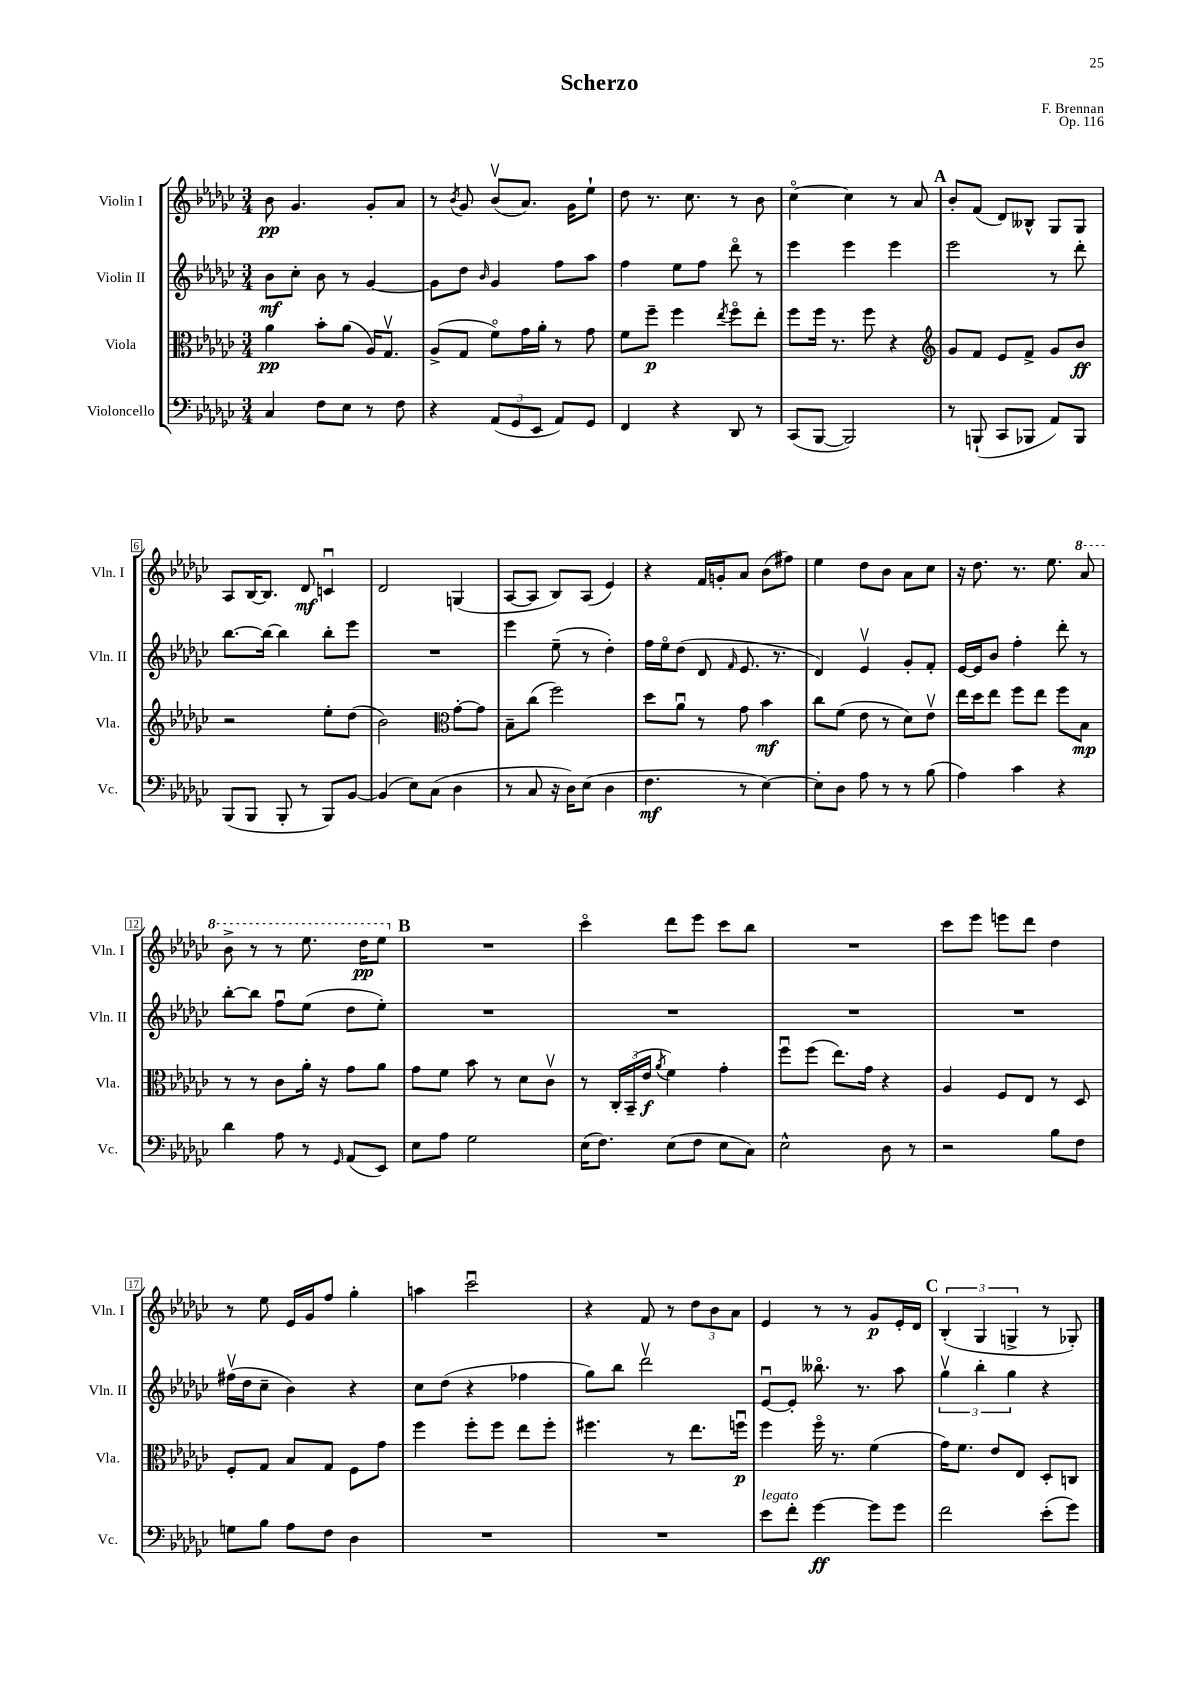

**kern	**dynam	**kern	**dynam	**kern	**dynam	**kern	**dynam
*part4	*part4	*part3	*part3	*part2	*part2	*part1	*part1
*staff4	*staff4	*staff3	*staff3	*staff2	*staff2	*staff1	*staff1
*I"Violoncello	*	*I"Viola	*	*I"Violin II	*	*I"Violin I	*
*I'Vc.	*	*I'Vla.	*	*I'Vln. II	*	*I'Vln. I	*
*clefF4	*	*clefC3	*	*clefG2	*	*clefG2	*
*k[b-e-a-d-g-c-]	*	*k[b-e-a-d-g-c-]	*	*k[b-e-a-d-g-c-]	*	*k[b-e-a-d-g-c-]	*
*M3/4	*	*M3/4	*	*M3/4	*	*M3/4	*
=1	=1	=1	=1	=1	=1	=1	=1
4C-/	.	4a-\	pp	8b-\L	mf	8b-\	pp
.	.	.	.	8cc-'\J	.	4.g-/	.
8F\L	.	8b-'\L	.	8b-\	.	.	.
8E-\J	.	(8a-\J	.	8r	.	.	.
8r	.	16A-/KL)	.	[4g-/	.	8g-'/L	.
.	.	8.G-v/J	.	.	.	.	.
8F\	.	.	.	.	.	8a-/J	.
=2	=2	=2	=2	=2	=2	=2	=2
4r	.	(8A-^/L	.	8g-\L]	.	8r	.
.	.	.	.	.	.	8qb-/	.
.	.	8G-/J	.	8dd-\J	.	8g-/	.
.	.	.	.	16qqb-/	.	.	.
(12AA-/L	.	8f\L)	.	4g-/	.	(8b-v/L	.
12GG-/	.	.	.	.	.	.	.
.	.	16g-\L	.	.	.	8.a-/J)	.
12EE-/J	.	.	.	.	.	.	.
.	.	16a-'\JJ	.	.	.	.	.
8AA-/L)	.	8r	.	8ff\L	.	.	.
.	.	.	.	.	.	16g-\KL	.
8GG-/J	.	8g-\	.	8aa-\J	.	8ee-`\J	.
=3	=3	=3	=3	=3	=3	=3	=3
4FF/	.	8f\L	.	4ff\	.	8dd-\	.
.	.	8ff~\J	p	.	.	8.r	.
4r	.	4ff\	.	8ee-\L	.	.	.
.	.	.	.	.	.	8.cc-\	.
.	.	.	.	8ff\J	.	.	.
.	.	8qee-/	.	.	.	.	.
8DD-/	.	8ff\L	.	8ddd-\	.	8r	.
8r	.	8ee-'\J	.	8r	.	8b-\	.
=4	=4	=4	=4	=4	=4	=4	=4
(8CC-/L	.	8ff\L	.	4eee-\	.	[4cc-\	.
[8BBB-/J	.	16ff\Jk	.	.	.	.	.
.	.	8.r	.	.	.	.	.
2BBB-/])	.	.	.	4eee-\	.	4cc-\]	.
.	.	8ff\	.	.	.	.	.
.	.	4r	.	4eee-\	.	8r	.
.	.	.	.	.	.	8a-/	.
!!LO:REH:place=s1:t=A
=5	=5	=5	=5	=5	=5	=5	=5
*	*	*clefG2	*	*	*	*	*
8r	.	8g-/L	.	2eee-\	.	8b-'/L	.
(8BBBn`/	.	8f/J	.	.	.	(8f/J	.
8CC-/L	.	8e-/L	.	.	.	8d-/L)	.
8BBB-X/J	.	8f^/J	.	.	.	8B--X^^/J	.
8AA-/L)	.	8g-/L	.	8r	.	8G-/L	.
8BBB-/J	.	8b-/J	ff	8ddd-'\	.	8G-/J	.
!!LO:LB:g=z
=6	=6	=6	=6	=6	=6	=6	=6
(8BBB-/L	.	2r	.	[8.bb-\L	.	8A-/L	.
8BBB-/J	.	.	.	.	.	[16B-/K	.
.	.	.	.	16bb-\Jk_	.	8.B-/J]	.
8BBB-'/	.	.	.	4bb-\]	.	.	.
8r	.	.	.	.	.	8d-/	mf
8BBB-/L)	.	8ee-'\L	.	8bb-'\L	.	4cnu/	.
[8BB-/J	.	(8dd-\J	.	8eee-\J	.	.	.
=7	=7	=7	=7	=7	=7	=7	=7
(4BB-/]	.	2b-\)	.	2.r	.	2d-/	.
8E-\L)	.	.	.	.	.	.	.
(8C-\J	.	.	.	.	.	.	.
*	*	*clefC3	*	*	*	*	*
4D-\	.	[8g-'\L	.	.	.	(4Gn/	.
.	.	8g-\J]	.	.	.	.	.
=8	=8	=8	=8	=8	=8	=8	=8
8r	.	8B-~\L	.	4eee-\	.	[8A-/L	.
8C-/	.	(8cc-\J	.	.	.	8A-/J]	.
16r	.	2ff\)	.	(8ee-~\	.	8B-/L)	.
16D-\KL)	.	.	.	.	.	.	.
(8E-\J	.	.	.	8r	.	(8A-/J	.
4D-\	.	.	.	4dd-'\)	.	4e-/)	.
=9	=9	=9	=9	=9	=9	=9	=9
4.F\	mf	8dd-\L	.	16ff\LL	.	4r	.
.	.	.	.	16ee-\J	.	.	.
.	.	8a-u\J	.	(8dd-\J	.	.	.
.	.	8r	.	8d-/	.	16f/LL	.
.	.	.	.	.	.	16gn'/J	.
.	.	.	.	16qqf/	.	.	.
8r	.	8g-\	.	8.e-/	.	8a-/J	.
[4E-\)	.	4b-\	mf	.	.	(8b-\L	.
.	.	.	.	8.r	.	.	.
.	.	.	.	.	.	8ff#X\J)	.
=10	=10	=10	=10	=10	=10	=10	=10
8E-'\L]	.	8cc-\L	.	4d-/)	.	4ee-\	.
8D-\J	.	(8f\J	.	.	.	.	.
8A-\	.	8e-\	.	4e-v/	.	8dd-\L	.
8r	.	8r	.	.	.	8b-\J	.
8r	.	8d-\L)	.	8g-'/L	.	8a-\L	.
(8B-\	.	8e-v\J	.	8f'/J	.	8cc-\J	.
=11	=11	=11	=11	=11	=11	=11	=11
4A-\)	.	16ee-\LL	.	[16e-/LL	.	16r	.
.	.	16dd-\J	.	16e-/J]	.	8.dd-\	.
.	.	8ee-\J	.	8b-/J	.	.	.
4c-\	.	8ff\L	.	4ff'\	.	8.r	.
.	.	8ee-\J	.	.	.	.	.
.	.	.	.	.	.	8.ee-\	.
4r	.	8ff\L	.	8ddd-'\	.	.	.
*	*	*	*	*	*	*8va	*
.	.	8B-\J	mp	8r	.	8aa-/	.
!!LO:LB:g=z
=12	=12	=12	=12	=12	=12	=12	=12
4d-\	.	8r	.	[8bb-'\L	.	8bb-^\	.
.	.	8r	.	8bb-\J]	.	8r	.
8A-\	.	8c-\L	.	8ffu\L	.	8r	.
8r	.	16a-'\Jk	.	(8ee-\J	.	8.eee-\	.
.	.	16r	.	.	.	.	.
16qqGG-/	.	.	.	.	.	.	.
(8AA-/L	.	8g-\L	.	8dd-\L	.	.	.
.	.	.	.	.	.	16ddd-\KL	pp
8EE-/J)	.	8a-\J	.	8ee-'\J)	.	8eee-\J	.
!!LO:REH:place=s1:t=B
=13	=13	=13	=13	=13	=13	=13	=13
*	*	*	*	*	*	*X8va	*
8E-\L	.	8g-\L	.	2.r	.	2.r	.
8A-\J	.	8f\J	.	.	.	.	.
2G-\	.	8b-\	.	.	.	.	.
.	.	8r	.	.	.	.	.
.	.	8d-\L	.	.	.	.	.
.	.	8c-v\J	.	.	.	.	.
=14	=14	=14	=14	=14	=14	=14	=14
(16E-\KL	.	8r	.	2.r	.	4ccc-\	.
8.F\J)	.	.	.	.	.	.	.
.	.	24C-'/LL	.	.	.	.	.
.	.	(24BB-~/	.	.	.	.	.
.	.	24e-/JJ	f	.	.	.	.
.	.	8qa-/	.	.	.	.	.
(8E-\L	.	4f\)	.	.	.	8ddd-\L	.
8F\J	.	.	.	.	.	8eee-\J	.
8E-\L	.	4g-'\	.	.	.	8ccc-\L	.
8C-\J)	.	.	.	.	.	8bb-\J	.
=15	=15	=15	=15	=15	=15	=15	=15
2E-^^\	.	8ffu\L	.	2.r	.	2.r	.
.	.	(8ff\J	.	.	.	.	.
.	.	8.ee-\L)	.	.	.	.	.
.	.	16g-\Jk	.	.	.	.	.
8D-\	.	4r	.	.	.	.	.
8r	.	.	.	.	.	.	.
=16	=16	=16	=16	=16	=16	=16	=16
2r	.	4A-/	.	2.r	.	8ccc-\L	.
.	.	.	.	.	.	8eee-\J	.
.	.	8F/L	.	.	.	8eeen\L	.
.	.	8E-/J	.	.	.	8ddd-\J	.
8B-\L	.	8r	.	.	.	4dd-\	.
8F\J	.	8D-/	.	.	.	.	.
!!LO:LB:g=z
=17	=17	=17	=17	=17	=17	=17	=17
8Gn\L	.	8F'/L	.	(16ff#Xv\LL	.	8r	.
.	.	.	.	16dd-\J	.	.	.
8B-\J	.	8G-/J	.	8cc-~\J	.	8ee-\	.
8A-\L	.	8B-/L	.	4b-\)	.	16e-/LL	.
.	.	.	.	.	.	16g-/J	.
8F\J	.	8G-/J	.	.	.	8ff/J	.
4D-\	.	8F\L	.	4r	.	4gg-'\	.
.	.	8g-\J	.	.	.	.	.
=18	=18	=18	=18	=18	=18	=18	=18
2.r	.	4ff\	.	8cc-\L	.	4aan\	.
.	.	.	.	(8dd-\J	.	.	.
.	.	8ff'\L	.	4r	.	2ccc-u\	.
.	.	8ff\J	.	.	.	.	.
.	.	8ee-\L	.	4ff-X\	.	.	.
.	.	8ff'\J	.	.	.	.	.
=19	=19	=19	=19	=19	=19	=19	=19
2.r	.	4.ff#X\	.	8gg-\L)	.	4r	.
.	.	.	.	8bb-\J	.	.	.
.	.	.	.	2ddd-v\	.	8f/	.
.	.	8r	.	.	.	8r	.
.	.	8.ee-\L	.	.	.	12dd-\L	.
.	.	.	.	.	.	12b-\	.
.	.	.	.	.	.	12a-\J	.
.	.	16ffnu\Jk	p	.	.	.	.
=20	=20	=20	=20	=20	=20	=20	=20
!LO:TX:a:i:t=legato	!	!	!	!	!	!	!
8e-\L	.	4ff\	.	[8e-u/L	.	4e-/	.
8f'\J	.	.	.	8e-'/J]	.	.	.
[4g-\	ff	16ff\	.	8.bb--X\	.	8r	.
.	.	8.r	.	.	.	.	.
.	.	.	.	.	.	8r	.
.	.	.	.	8.r	.	.	.
8g-\L]	.	(4f\	.	.	.	8g-/L	p
8g-\J	.	.	.	8aa-\	.	16e-'/L	.
.	.	.	.	.	.	16d-/JJ	.
!!LO:REH:place=s1:t=C
=21	=21	=21	=21	=21	=21	=21	=21
2f\	.	16g-\KL)	.	6gg-v\	.	(6B-'/	.
.	.	8.f\J	.	.	.	.	.
.	.	.	.	6bb-'\	.	6G-/	.
.	.	8e-/L	.	.	.	.	.
.	.	.	.	6gg-\	.	6Gn^/	.
.	.	8E-/J	.	.	.	.	.
(8e-'\L	.	8D-'/L	.	4r	.	8r	.
8g-\J)	.	8Cn/J	.	.	.	8G-X'/)	.
==	==	==	==	==	==	==	==
*-	*-	*-	*-	*-	*-	*-	*-
